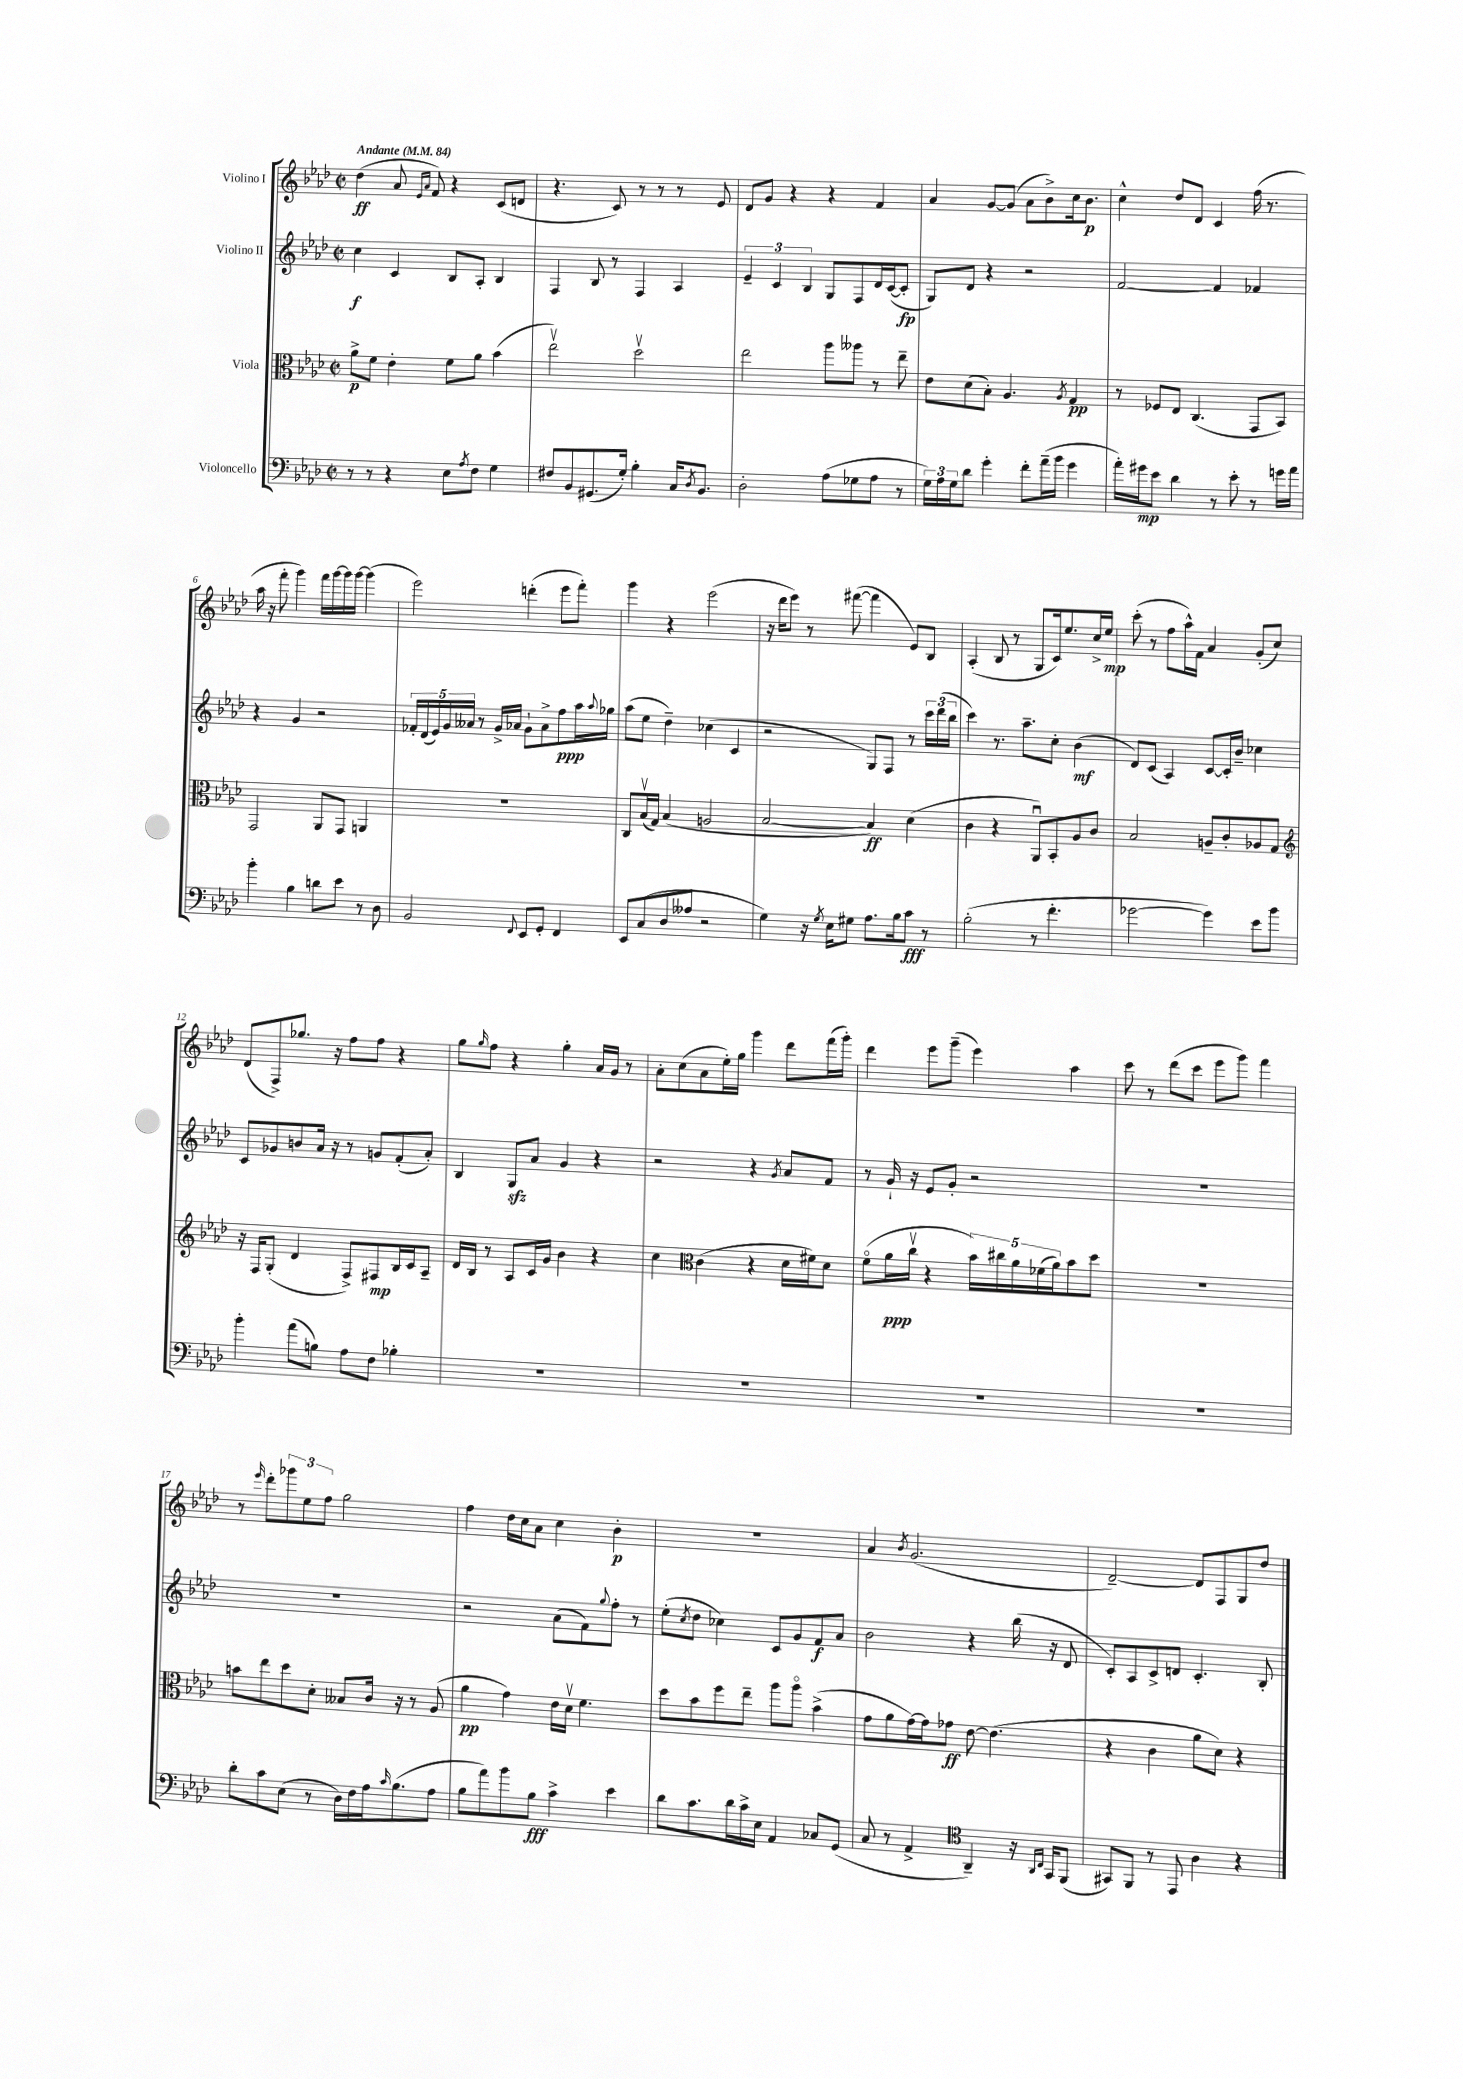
<<
\new StaffGroup <<
\new Staff = "s0" \with { instrumentName = "Violino I" } {
    \clef treble \key aes \major \defaultTimeSignature \time 2/2 \tempo "Andante" 4 = 84
    des''4\ff( aes'8 \grace { ees'16 aes'16 } f'8) r4 c'8( d'8 |
    r4. c'8) r8 r8 r8 ees'8 |
    des'8 g'8 r4 r4 f'4 |
    aes'4 g'8~ g'8( aes'8 bes'8->) c''16 bes'8.\p |
    c''4-^ des''8 des'8 c'4 f''16( r8. |
    aes''16 r16 f'''8-. g'''4) f'''16 g'''16~ g'''16 g'''16~ g'''4( |
    ees'''2) d'''4-.( ees'''8 f'''8-.) |
    g'''4 r4 ees'''2( |
    r16 des'''16 ees'''8) r8 fis'''8~( fis'''4 ees'8) bes8 |
    aes4-.( bes8 r8 g8 c'16) ees''8. c''16-> ees''16\mp |
    c'''8-.( r8 f''8 aes''16-^) f'16 aes'4 g'8-.( c''8) |
    des'8( f8->) ges''8. r16 f''8 f''8 r4 |
    g''8 \grace { g''16 } f''8 r4 g''4-. aes'16 g'16 r8 |
    aes'8-. c''8( aes'8 ees''16-.) g''16 g'''4 des'''8 f'''16( g'''16-.) |
    des'''4 ees'''8 g'''8--( ees'''4) aes''4 |
    c'''8 r8 des'''8( c'''8 ees'''8 g'''8) f'''4 |
    r8 \grace { ees'''16 } des'''8-. \tuplet 3/2 { ges'''8 ees''8 f''8 } g''2 |
    f''4 des''16 c''16 aes'8 c''4 bes'4-.\p |
    R1 |
    aes'4 \acciaccatura { bes'8 } g'2.( |
    des'2~--) des'8 f8 g8 des''8 \bar "|." |
}
\new Staff = "s1" \with { instrumentName = "Violino II" } {
    \clef treble \key aes \major \defaultTimeSignature \time 2/2
    c''4\f c'4 bes8 aes8-. bes4 |
    f4 bes8 r8 f4 aes4 |
    \tuplet 3/2 { ees'4-- c'4 bes4 } g8 f8 des'16 c'16~( c'8-.\fp |
    g8) des'8 r4 r2 |
    f'2~ f'4 fes'4 |
    r4 g'4 r2 |
    \tuplet 5/4 { fes'16-. des'16( ees'16) g'16 aeses'16 } r8 g'16-> aes'16 g'8-! aes'8-> f''8\ppp aes''16 \appoggiatura { aes''8 } ges''16 |
    aes''8( ees''8 des''4--) ces''4( c'4 |
    r2 g8) f8 r8 \tuplet 3/2 { c'''16 des'''16( bes''16 } |
    c'''4) r8. aes''8.-- c''8-. bes'4\mf( |
    des'8) c'8( aes4) c'8~ c'16-. bes'16-- ces''4 |
    c'8 ges'8 b'8 aes'16 r16 r8 g'8 f'8-.( aes'8-.) |
    bes4 g8\sfz aes'8 g'4 r4 |
    r2 r4 \acciaccatura { g'8 } aes'8 f'8 |
    r8 g'16-! r16 ees'8 g'8-. r2 |
    R1 |
    R1 |
    r2 aes'8( f'8) \appoggiatura { g''8 } f''8-. r8 |
    ees''8-.( \acciaccatura { c''8 } des''8 ces''4) c'8 g'8 f'8\f aes'8 |
    bes'2 r4 bes''16( r16 des'8 |
    c'8-.) aes8 c'8-> d'8 c'4.-. bes8-. \bar "|." |
}
\new Staff = "s2" \with { instrumentName = "Viola" } {
    \clef alto \key aes \major \defaultTimeSignature \time 2/2
    aes'8->\p f'8 ees'4-. f'8 aes'8 bes'4( |
    ees''2\upbow) des''2\upbow |
    ees''2 aes''8 aeses''8 r8 ees''8-- |
    ees'8 des'8( bes8-.) aes4. \acciaccatura { aes8 } g4\pp |
    r8 fes8 ees8 c4.( g,8 bes,8) |
    g,2 aes,8 g,8 a,4 |
    R1 |
    c8 bes16\upbow( g16) bes4( a2 |
    bes2~ bes4\ff) des'4( |
    c'4 r4 aes,8\downbow) bes,8-. aes8 c'8 |
    bes2 a8-- c'8-. aes8 g8 |
    \clef treble r16 f16 g8-.( des'4 f8->) fis8\mp bes16 c'16 aes8-- |
    des'16 bes16 r8 aes8 c'16 g'16 bes'4 r4 |
    c''4 \clef alto c'4( r4 des'16 fis'16) des'8 |
    f'8\flageolet( aes'16\ppp c''16\upbow r4 \tuplet 5/4 { bes'16) cis''16 aes'16 fes'16( aes'16) } bes'8 des''8 |
    R1 |
    b'8 ees''8 des''8 des'8-. beses8 c'16 r16 r8 aes8( |
    aes'4\pp g'4) ees'16 des'16\upbow f'4. |
    des''8 bes'8 f''8 ees''8-- aes''8 aes''8\flageolet bes'4->( |
    g'8 aes'8 g'16~) g'16 ges'8\ff ees'8~ ees'4.( |
    r4 c'4 aes'8 des'8) r4 \bar "|." |
}
\new Staff = "s3" \with { instrumentName = "Violoncello" } {
    \clef bass \key aes \major \defaultTimeSignature \time 2/2
    r8 r8 r4 ees8 \acciaccatura { aes8 } f8 g4 |
    fis8 bes,8 gis,8.( g16-.) bes4-. c16 \acciaccatura { des8 } bes,8. |
    des2-. aes8( ges8 aes8 r8 |
    \tuplet 3/2 { g16) aes16 g16 } des'8 g'4-. f'8-. aes'16--( bes'16 g'4 |
    aes'16-.) gis'16\mp ees'8 des'4 r8 ees'8-. r8 g'16 aes'16 |
    bes'4-. bes4 d'8 ees'8 r8 des8 |
    bes,2 \appoggiatura { f,8 } ees,8 g,8-. f,4 |
    ees,8 c8( des8 aeses8 r2 |
    g4) r16 \acciaccatura { g8 } ees16 gis8 aes8. bes16 c'8\fff r8 |
    bes2-.( r8 f'4.-. |
    ges'2~ ges'4) ees'8 bes'8 |
    bes'4-. aes'8( b8) aes8 f8 bes4-. |
    R1 |
    R1 |
    R1 |
    R1 |
    des'8-. c'8 ees8( r8 des16) f16 aes16 \grace { c'16 } bes8.( aes8 |
    bes8 aes'8) bes'8 bes8\fff c'4-> ees'4 |
    des'8 c'8. des'16 c'16-> ees16 aes,4 ces8 g,8( |
    c8 r8 aes,4-> \clef tenor aes,4--) r16 \grace { aes,16 c16 } g,16 f,8( |
    gis,8) f,8 r8 ees,8 aes4 r4 \bar "|." |
}
>>
>>
